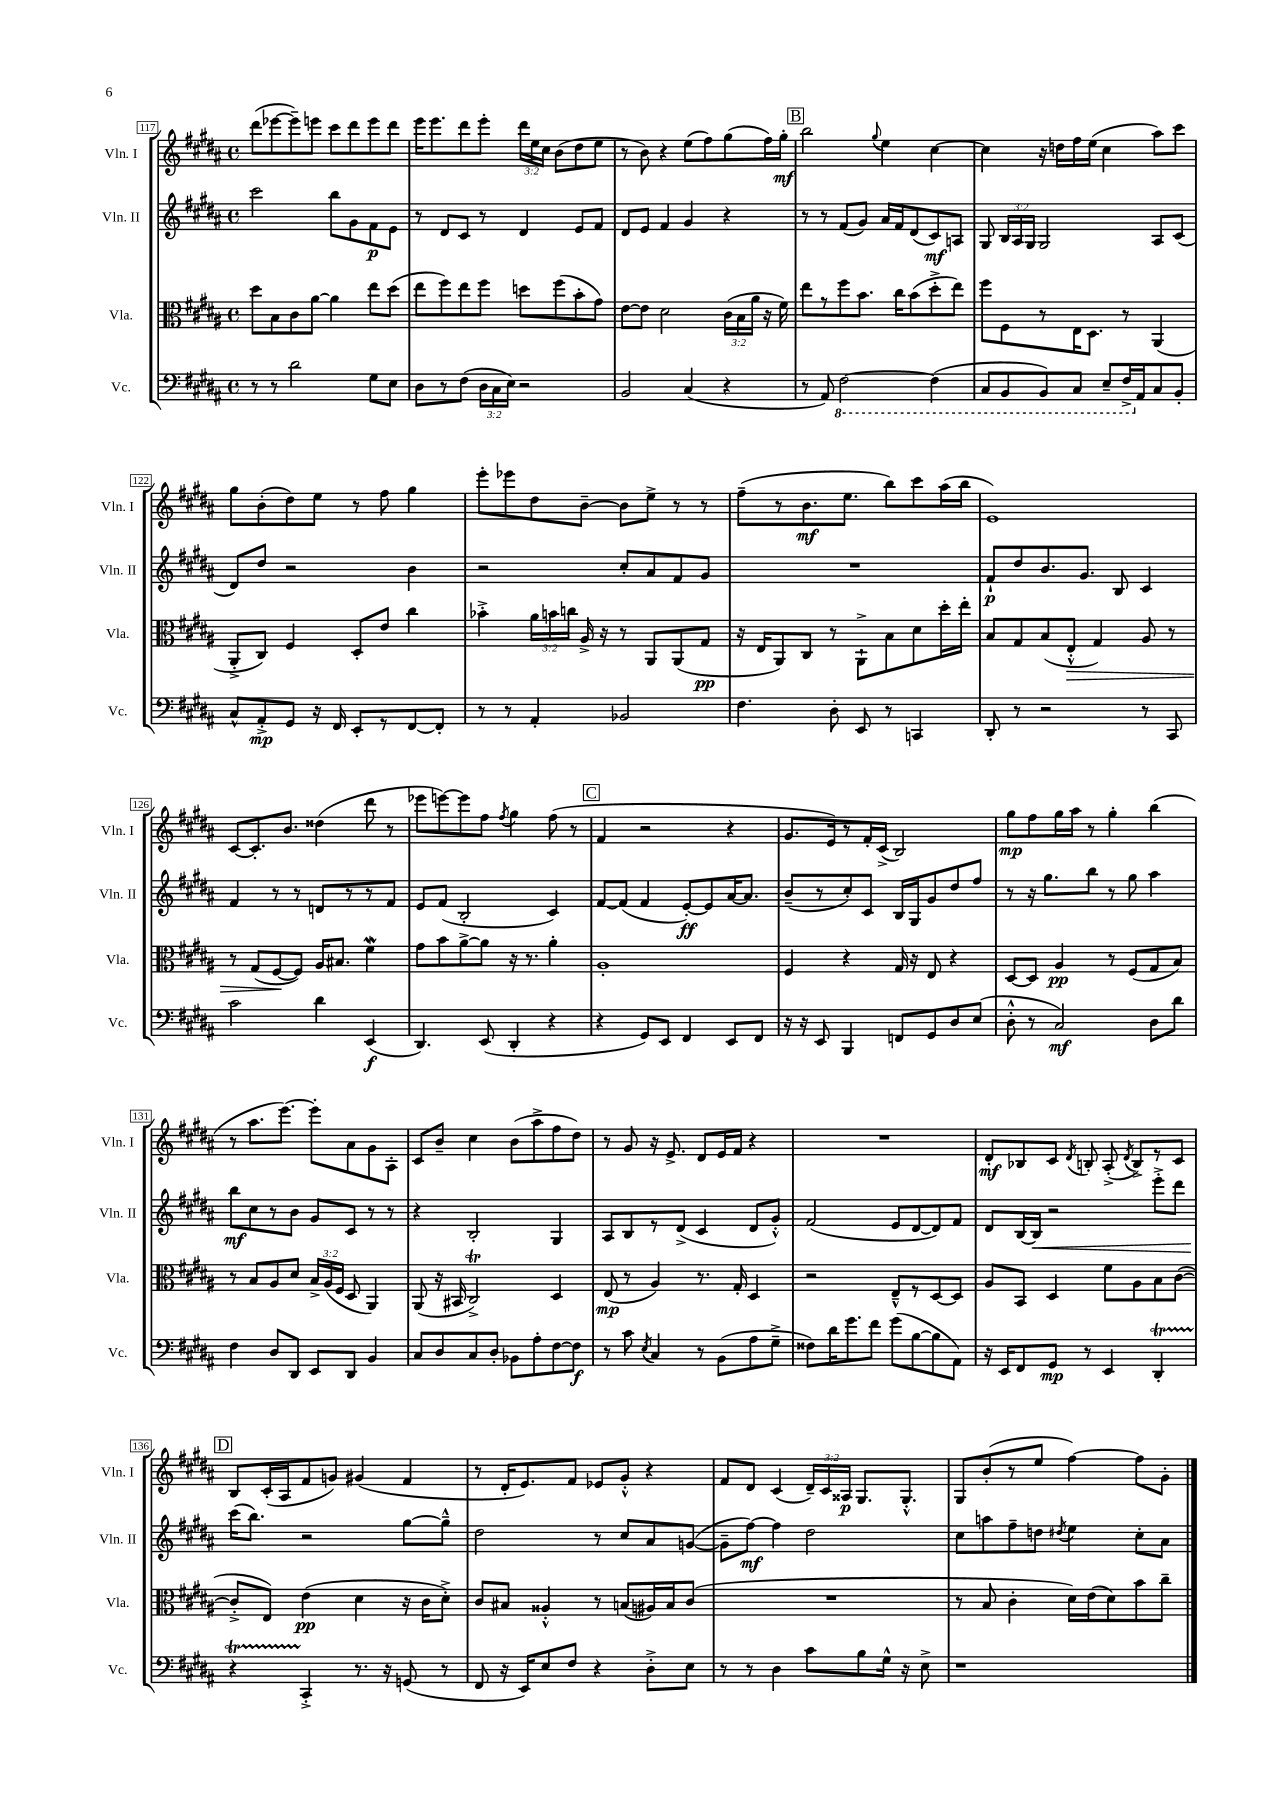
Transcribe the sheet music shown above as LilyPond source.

<<
\new StaffGroup <<
\new Staff = "s0" \with { instrumentName = "Vln. I" shortInstrumentName = "Vln. I" } {
    \clef treble \key b \major \defaultTimeSignature \time 4/4 \override Staff.TupletNumber.text = #tuplet-number::calc-fraction-text
    \autoBeamOff dis'''8[( ees'''8~ ees'''8--) e'''8] cis'''8[ dis'''8 e'''8 dis'''8] |
    e'''16[ e'''8. dis'''8 e'''8]-. \tuplet 3/2 { dis'''16[ e''16 cis''16] } b'8[( dis''8 e''8] |
    r8 b'8) r4 e''8[( fis''8) gis''8( fis''16) gis''16]-.\mf |
    \mark \markup { \box "B" } b''2 \appoggiatura { gis''8 } e''4 cis''4~ |
    cis''4 r16 d''16[ fis''16 e''16]( cis''4 ais''8[) cis'''8] |
    gis''8[ b'8-.( dis''8) e''8] r8 fis''8 gis''4 |
    e'''8[-. ees'''8 dis''8 b'8]~-- b'8[ e''8]-> r8 r8 |
    fis''8[--( r8 b'8.\mf e''8.] b''8[) cis'''8 ais''16( b''16] |
    e'1) |
    cis'8[~ cis'8.-. b'8.] disis''4( dis'''8 r8 |
    ees'''8[ e'''8~) e'''8 fis''8] \acciaccatura { fis''8 } gis''4 fis''8( r8 |
    \mark \markup { \box "C" } fis'4 r2 r4 |
    gis'8.[ e'16) r8 fis'16-. cis'16]->( b2) |
    gis''8[\mp fis''8 gis''16 ais''16] r8 gis''4-. b''4( |
    r8 ais''8.[ e'''8.]~) e'''8[-. ais'8 gis'8 ais8]-. |
    cis'8[ b'8]-- cis''4 b'8[( ais''8-> fis''8 dis''8]) |
    r8 gis'8 r16 e'8.-> dis'8[ e'16 fis'16] r4 |
    R1 |
    dis'8[-.\mf bes8 cis'8] \acciaccatura { dis'8 } b8-. ais8-.->( \acciaccatura { dis'8 } b8[->) r8 cis'8] |
    \mark \markup { \box "D" } b8[ cis'16-.( ais16 fis'8 g'8]) gis'4( fis'4 |
    r8 dis'16[-. e'8.) fis'8] ees'8[ gis'8]-.-^ r4 |
    fis'8[ dis'8] cis'4( \tuplet 3/2 { dis'16[--) cis'16 aisis16]\p } gis8.[ gis8.]-.-^ |
    gis8[ b'8-.( r8 e''8] fis''4~) fis''8[ gis'8]-. \bar "|." |
}
\new Staff = "s1" \with { instrumentName = "Vln. II" shortInstrumentName = "Vln. II" } {
    \clef treble \key b \major \defaultTimeSignature \time 4/4 \override Staff.TupletNumber.text = #tuplet-number::calc-fraction-text
    \autoBeamOff cis'''2 b''8[ gis'8 fis'8\p e'8] |
    r8 dis'8[ cis'8] r8 dis'4 e'8[ fis'8] |
    dis'8[ e'8] fis'4 gis'4 r4 |
    \mark \markup { \box "B" } r8 r8 fis'8[( gis'8]) ais'16[ fis'16 dis'8( cis'8\mf) a8] |
    gis8 \tuplet 3/2 { b16[ ais16 gis16] } gis2 ais8[ cis'8]( |
    dis'8[) dis''8] r2 b'4 |
    r2 cis''8[-. ais'8 fis'8 gis'8] |
    R1 |
    fis'8[-!\p dis''8 b'8. gis'8.] b8 cis'4 |
    fis'4 r8 r8 d'8[ r8 r8 fis'8] |
    e'8[ fis'8]( b2-. cis'4) |
    \mark \markup { \box "C" } fis'8[~ fis'8]( fis'4 e'8[~-.\ff) e'8 ais'16~ ais'8.] |
    b'8[--( r8 cis''8-.) cis'8] b16[ gis16 gis'8 dis''8 fis''8] |
    r8 r16 gis''8.[ b''8] r8 gis''8 ais''4 |
    b''8[\mf cis''8 r8 b'8] gis'8[ cis'8] r8 r8 |
    r4 b2-. gis4 |
    ais8[ b8 r8 dis'8]->( cis'4 dis'8[ gis'8]-.-^) |
    fis'2( e'8[ dis'8~ dis'8) fis'8] |
    dis'8[ b16~ b16]\< r2 e'''8[-.-> dis'''8] |
    \mark \markup { \box "D" } cis'''16[\!( b''8.]) r2 gis''8[~ gis''8]---^ |
    dis''2 r8 cis''8[ ais'8 g'8]~( |
    g'8[-- fis''8]~\mf) fis''4 dis''2 |
    cis''8[ a''8 fis''8-- d''8] \acciaccatura { dis''8 } e''4 cis''8[-. ais'8] \bar "|." |
}
\new Staff = "s2" \with { instrumentName = "Vla." shortInstrumentName = "Vla." } {
    \clef alto \key b \major \defaultTimeSignature \time 4/4 \override Staff.TupletNumber.text = #tuplet-number::calc-fraction-text
    \autoBeamOff dis''8[ b8 cis'8 ais'8]~ ais'4 e''8[ dis''8]( |
    e''8[ fis''8) e''8 fis''8] d''8[ fis''8( b'8-. gis'8]) |
    e'8[~ e'8] dis'2 \tuplet 3/2 { cis'16[( b16 ais'16] } r16 fis'16) |
    \mark \markup { \box "B" } e''8[ r8 fis''8 b'8.] cis''16[ b'8( dis''8-.-> e''8]) |
    fis''8[ fis8 r8 e16 dis8.] r8 ais,4( |
    ais,8[-.-> cis8]) fis4 dis8[-. e'8] cis''4 |
    bes'4-.-> \tuplet 3/2 { ais'16[ b'16 c''16] } ais16-> r16 r8 ais,8[ ais,8( gis8]\pp |
    r16 e16[ ais,8) cis8] r8 ais,8[-!-> b8 dis'8 dis''16-. e''16]-. |
    b8[ gis8 b8( e8]-.-^\> gis4) ais8 r8 |
    r8 gis8[( fis8~\! fis8]) ais16[ bis8.] fis'4\mordent |
    gis'8[ b'8 ais'8~-> ais'8] r16 r8. ais'4-. |
    \mark \markup { \box "C" } ais1-. |
    fis4 r4 gis16 r16 e8 r4 |
    dis8[~ dis8] ais4\pp r8 fis8[( gis8 b8]) |
    r8 b8[ ais8 dis'8] \tuplet 3/2 { b16[-> ais16( fis16] } dis8 ais,4) |
    ais,8( r16 bis,16 cis2->\trill) dis4 |
    e8\mp( r8 ais4) r8. gis16-. dis4 |
    r2 e8[---^ r8 dis8~ dis8] |
    ais8[ b,8] dis4 fis'8[ ais8 b8 cis'8]~( |
    \mark \markup { \box "D" } cis'8[-.-> e8]) e'4\pp( dis'4 r16 cis'16[ dis'8]-.->) |
    cis'8[ bis8] aisis4-.-^ r8 b8[( ais16) b16 cis'8]( |
    R1 |
    r8 b8 cis'4-. dis'16[) e'16( dis'8) b'8 cis''8]-- \bar "|." |
}
\new Staff = "s3" \with { instrumentName = "Vc." shortInstrumentName = "Vc." } {
    \clef bass \key b \major \defaultTimeSignature \time 4/4 \override Staff.TupletNumber.text = #tuplet-number::calc-fraction-text
    \autoBeamOff r8 r8 dis'2 gis8[ e8] |
    dis8[ r8 fis8]( \tuplet 3/2 { dis16[ cis16 e16]) } r2 |
    b,2 cis4( r4 |
    \mark \markup { \box "B" } r8 ais,8) \ottava #-1 fis,2~ fis,4( |
    cis,8[ b,,8 b,,8) cis,8] e,8[-- fis,16-> \ottava #0 ais,16 cis8 b,8]-. |
    cis8[-^ ais,8-.->\mp gis,8] r16 fis,16 e,8[-. r8 fis,8~ fis,8]-. |
    r8 r8 ais,4-. bes,2 |
    fis4. dis8-. e,8 r8 c,4 |
    dis,8-. r8 r2 r8 cis,8 |
    cis'2 dis'4 e,4\f( |
    dis,4.) e,8( dis,4-. r4 |
    \mark \markup { \box "C" } r4 gis,8[) e,8] fis,4 e,8[ fis,8] |
    r16 r16 e,8 b,,4 f,8[ gis,8 dis8 e8]( |
    dis8-.-^ r8 cis2\mf) dis8[ dis'8] |
    fis4 dis8[ dis,8] e,8[ dis,8] b,4 |
    cis8[ dis8 cis8 dis8]-. bes,8[ ais8-. fis8~ fis8]\f |
    r8 cis'8 \acciaccatura { e8 } cis4 r8 b,8[( ais8 gis8]---> |
    fisis8[) dis'16 gis'8. fis'8] gis'8[( b8~ b8 ais,8]) |
    r16 e,16[ fis,8 gis,8]\mp r8 e,4 dis,4-.\startTrillSpan |
    \mark \markup { \box "D" } r4 cis,4-.->\stopTrillSpan r8. r16 g,8( r8 |
    fis,8 r16 e,16[) e8 fis8] r4 dis8[-.-> e8] |
    r8 r8 dis4 cis'8[ b8 gis16]-^ r16 e8-> |
    r1 \bar "|." |
}
>>
>>
\layout { \context { \Score currentBarNumber = #117 \override BarNumber.stencil = #(make-stencil-boxer 0.1 0.3 ly:text-interface::print) } }
